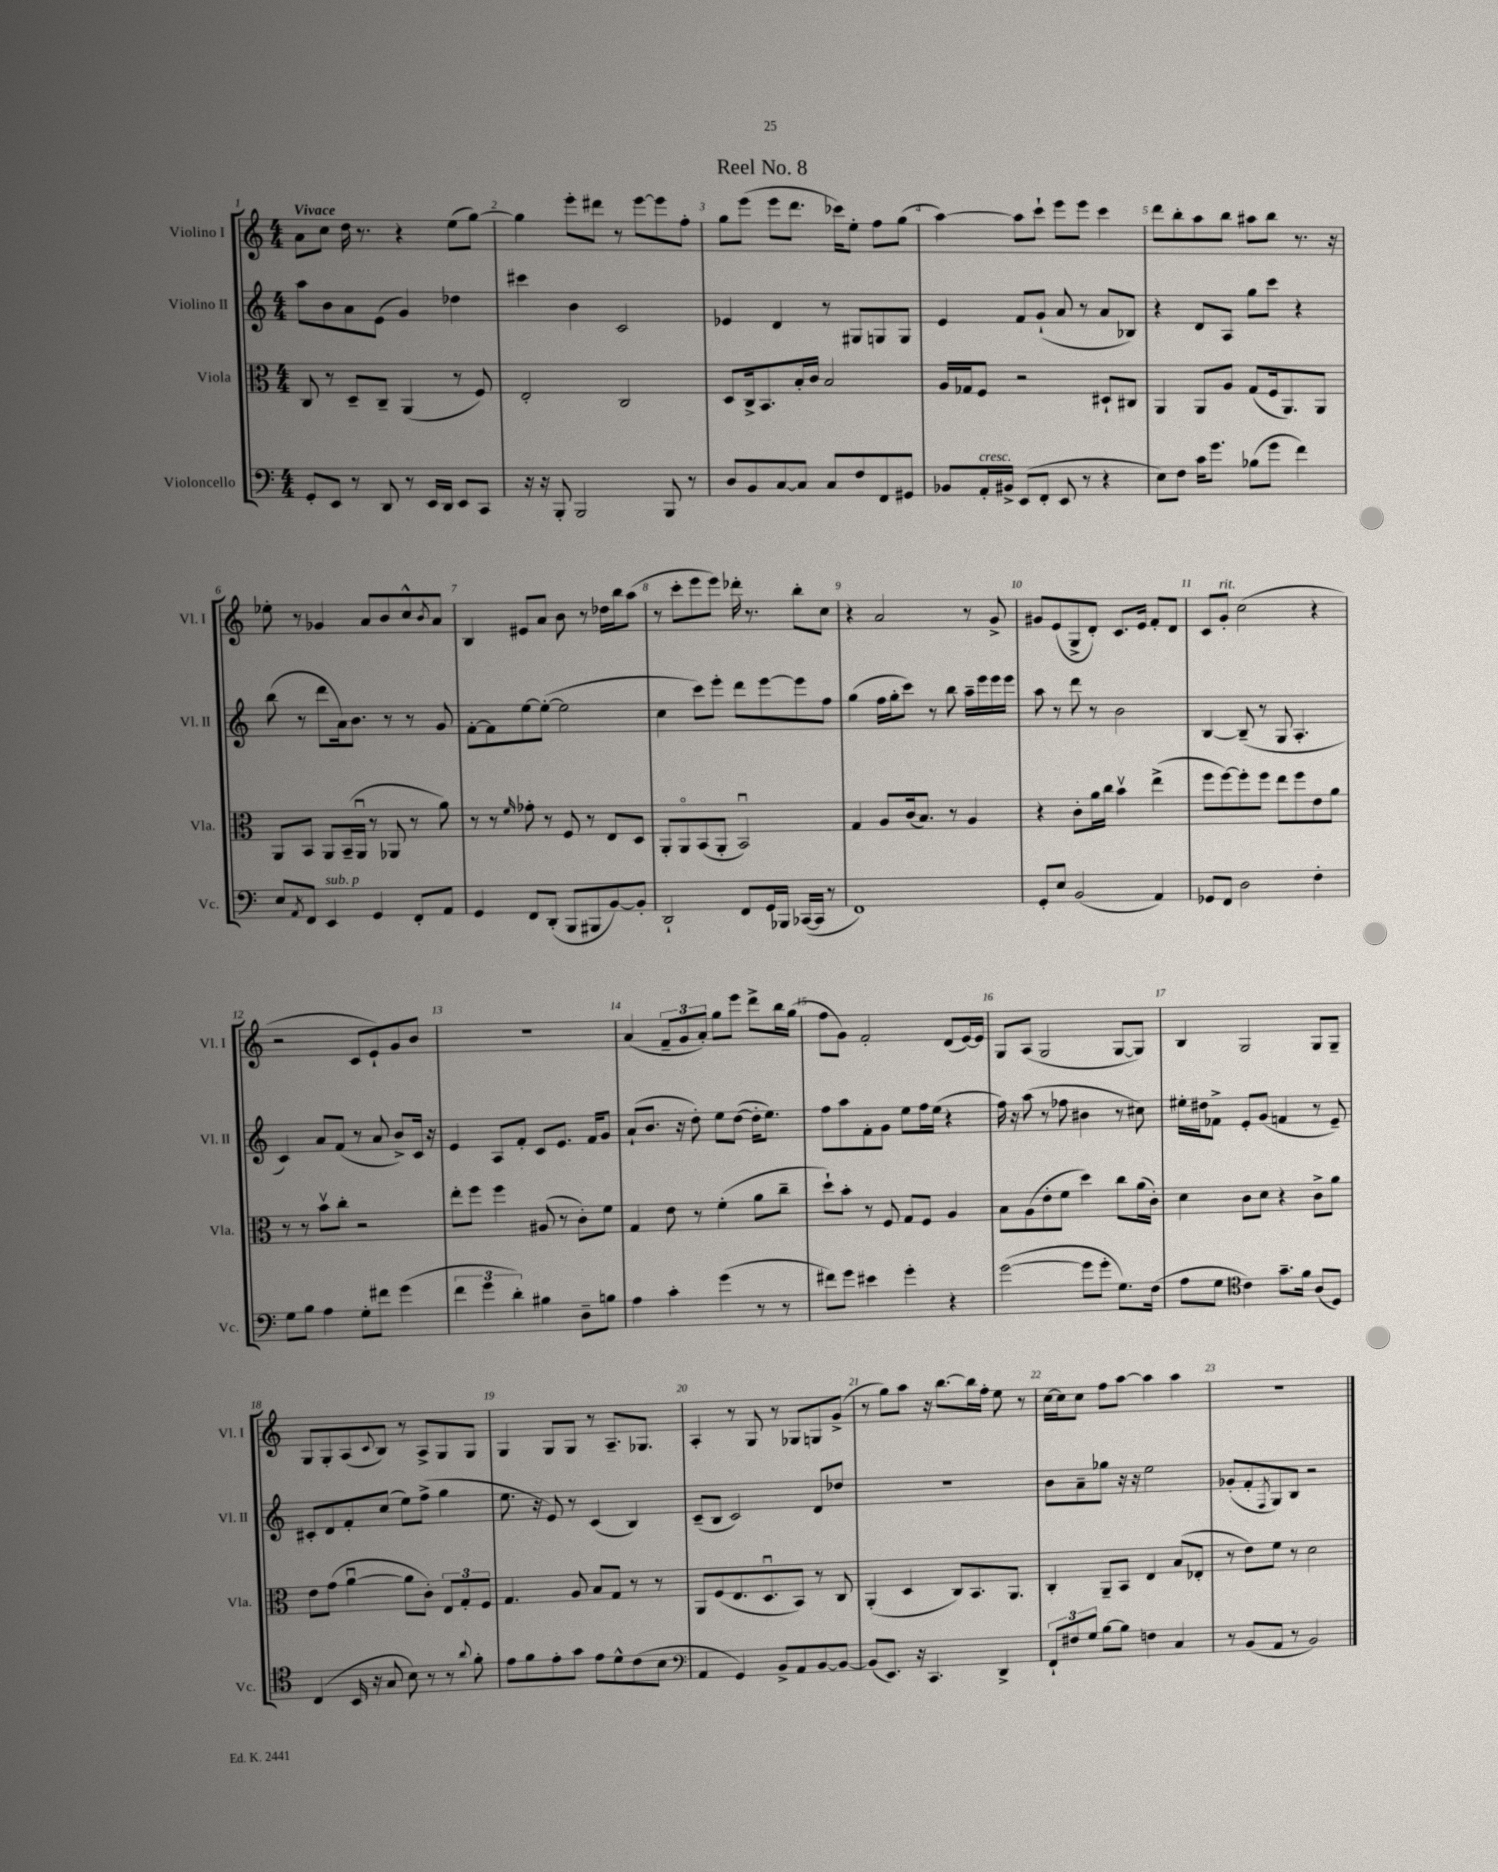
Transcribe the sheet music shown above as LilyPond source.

\header { title = "Reel No. 8" }
<<
\new StaffGroup <<
\new Staff = "s0" \with { instrumentName = "Violino I" shortInstrumentName = "Vl. I" } {
    \clef treble \key c \major \numericTimeSignature \time 4/4 \tempo "Vivace"
    a'8 c''8 d''16 r8. r4 e''8( g''8~) |
    g''4 e'''8-. dis'''8 r8 e'''8~ e'''8 f''8-. |
    g''8 e'''8( e'''8 d'''8. ces'''16) e''8-. f''8 g''8( |
    a''4~) a''8 c'''8-! e'''8 e'''8 c'''4 |
    d'''8 b''8-. a''8 b''8 ais''8 b''8 r8. r16 |
    ees''8-. r8 ges'4 a'8 b'8 c''8-^ \acciaccatura { b'8 } a'8 |
    b4 eis'8 a'8 b'8 r8 des''16 b''16 a''8( |
    r8 c'''8-. e'''8 e'''8) des'''16-. r8. b''8-. c''8 |
    r4 a'2 r8 g'8-> |
    gis'8 e'8( g8-> d'8-.) c'8. e'16 f'8-. d'8 |
    c'8 g'8-.^\markup { \italic "rit." } c''2( r4 |
    r2 c'8 e'8-!) g'8 b'8 |
    R1 |
    a'4( \tuplet 3/2 { f'8-- g'8 a'8-.) } g''8 e'''8 d'''8-> b''16 g''16( |
    f''8 g'8) f'2-. d'8( e'16~) e'16 |
    g8 a8( g2 g8~ g8) |
    b4 g2 g8 g8-- |
    g8 g8-. a8( \appoggiatura { c'8 } b8) r8 a8-> g8 g8 |
    g4 g8 g8 r8 a8.-- ges8. |
    a4-. r8 g8 r8 ges8 g8 g'8->( |
    r8 g''8) a''8 r16 b''8.~ b''16 f''16-. e''8 r8 |
    c''16~ c''16 c''8 f''8 a''8~ a''4 a''4 |
    r1 \bar "|." |
}
\new Staff = "s1" \with { instrumentName = "Violino II" shortInstrumentName = "Vl. II" } {
    \clef treble \key c \major \numericTimeSignature \time 4/4
    a''8 b'8 a'8 e'8( g'4) des''4 |
    cis'''4 b'4 c'2 |
    ees'4 d'4 r8 gis8 g8 g8 |
    e'4 f'8 g'8-!( a'8 r8 a'8 bes8) |
    r4 d'8 a8 g''8 c'''8 r4 |
    b''8( r8 d'''8 a'16) b'8. r8 r8 g'8 |
    f'8~-. f'8 e''8~ e''8~-.( e''2 |
    c''4 c'''8) e'''8-. d'''8 e'''8~ e'''8 f''8 |
    g''4( f''16 g''16-. c'''8) r8 b''8 a''16-- e'''16 e'''16 e'''16 |
    a''8 r8 d'''8 r8 b'2 |
    b4~ b8--( r8 g8 a4.-. |
    c'4) a'8 f'8( r8 a'8 b'8->) c'16 r16 |
    e'4 a8 f'8-. c'8 e'8. f'16 g'8 |
    a'8-!( b'8. r16 d''8-.) e''8 d''8~( d''16-. e''8.) |
    f''8 a''8 f'8-. g'8 e''8 f''16 e''16( r4 |
    f''16) r16 a''8( r8 fes''8 bis'4 r8 cis''8) |
    eis''16-. dis''16 fes'8-> e'8-. g'8( f'4 r8 e'8--) |
    cis'8-. d'8 f'8-. c''8( e''8) f''8->( g''4 |
    e''8. r16 e'8) r8 c'4( b4) |
    c'8--( b8 c'2) d'8 des''8 |
    r1 |
    b'8 a'8-- ges''8 r16 r16 e''2 |
    ges'8-.( f'8-. \acciaccatura { f8 } g8) b8 r2 \bar "|." |
}
\new Staff = "s2" \with { instrumentName = "Viola" shortInstrumentName = "Vla." } {
    \clef alto \key c \major \numericTimeSignature \time 4/4
    c8 r8 d8-- c8-- a,4( r8 f8) |
    e2-. c2 |
    d8 c16-> b,8. b16-. c'16 b2 |
    a16 ges16 f8 r2 dis8-! cis8 |
    a,4 a,8 a8 g8( f16 a,8.) a,8 |
    a,8 b,8 a,8 b,16--( a,16\downbow r8 aes,8 r8 a'8) |
    r8 r8 \grace { f'16 } ges'8-. r8 f8 r8 e8 d8 |
    a,8-. a,8\flageolet b,8( a,8-. b,2\downbow) |
    g4 a8 c'16( b8.) r8 a4 |
    r4 c'8-. a'16 c''16 b'4\upbow e''4->( |
    f''8 f''8~) f''8-. f''8 e''8 f''8 e'8 a'8 |
    r8 r8 b'8\upbow c''8-. r2 |
    e''8-. f''8 f''4 ais8( r8 c'8-.) f'8 |
    g4 e'8 r8 f'4-.( a'8 c''8-- |
    d''8-!) b'8-. r8 f8 g8 f8 a4 |
    b8 a8( e'8-. f'8 d''4) c''8 a'16( c'16-.) |
    d'4 c'8 d'8 r4 c'8-> a'8 |
    e'8 g'8( a'4~\downbow a'8 c'8-.) \tuplet 3/2 { e8 g8-. f8 } |
    g4. a8 b8 g8 r8 r8 |
    a,8 f8( e8. d8.\downbow b,8) r8 c8 |
    a,4-.( d4 c8) b,8. a,8. |
    c4-. a,8-- b,8 e4 b8( ees8-. |
    r8 e'8) f'8 r8 d'2 \bar "|." |
}
\new Staff = "s3" \with { instrumentName = "Violoncello" shortInstrumentName = "Vc." } {
    \clef bass \key c \major \numericTimeSignature \time 4/4
    g,8-. e,8 r8 d,8 r8 e,16 d,16 e,8 c,8 |
    r16 r16 b,,8-. b,,2 b,,8 r8 |
    d8 b,8 c8~ c8 c8 f8 f,8 gis,8 |
    bes,8 a,16-.^\markup { \italic "cresc." } bis,16-> e,8( f,8-. e,8 r8 r4 |
    e8) f8 c'16 g'8. bes8( g'8 f'4) |
    e8 \acciaccatura { a,8 } f,8 e,4^\markup { \italic "sub. p" } g,4 f,8-. a,8 |
    g,4 f,8 d,8-.( b,,8 bis,,8 b,8~) b,8-. |
    d,2-! f,8 g,16 bes,,16 ces,16~( ces,16 r8 |
    f,1) |
    g,8-. e8 b,2( a,4) |
    ges,8 f,8 d2 f4-. |
    g8 b8 a4 g8-. fis'8 g'4( |
    \tuplet 3/2 { f'4 g'4 d'4-.) } bis4 d8-- b8 |
    a4 c'4-. g'4( r8 r8 |
    fis'8) g'8 eis'4 g'4-. r4 |
    g'2~( g'8 g'8-. g8.) f16( |
    a8 g8 \clef tenor c'4) g'8.-- f'16 a8( d8) |
    c4( b,16 r16 g8 b8) r8 r8 \appoggiatura { a'8 } f'8-. |
    e'8 f'8 e'8-. g'8 e'8 d'8-^ c'8( b8 |
    \clef bass a,4 g,4) b,8-> a,8 b,8~ b,8~ |
    b,8( e,8.) r16 c,4. d,4-> |
    \tuplet 3/2 { f,8-! fis8 g8 } b8~ b8 f4 c4 |
    r8 b,8( a,8 r8 b,2) \bar "|." |
}
>>
>>
\layout { \context { \Score \override BarNumber.break-visibility = ##(#f #t #t) barNumberVisibility = #all-bar-numbers-visible } }
